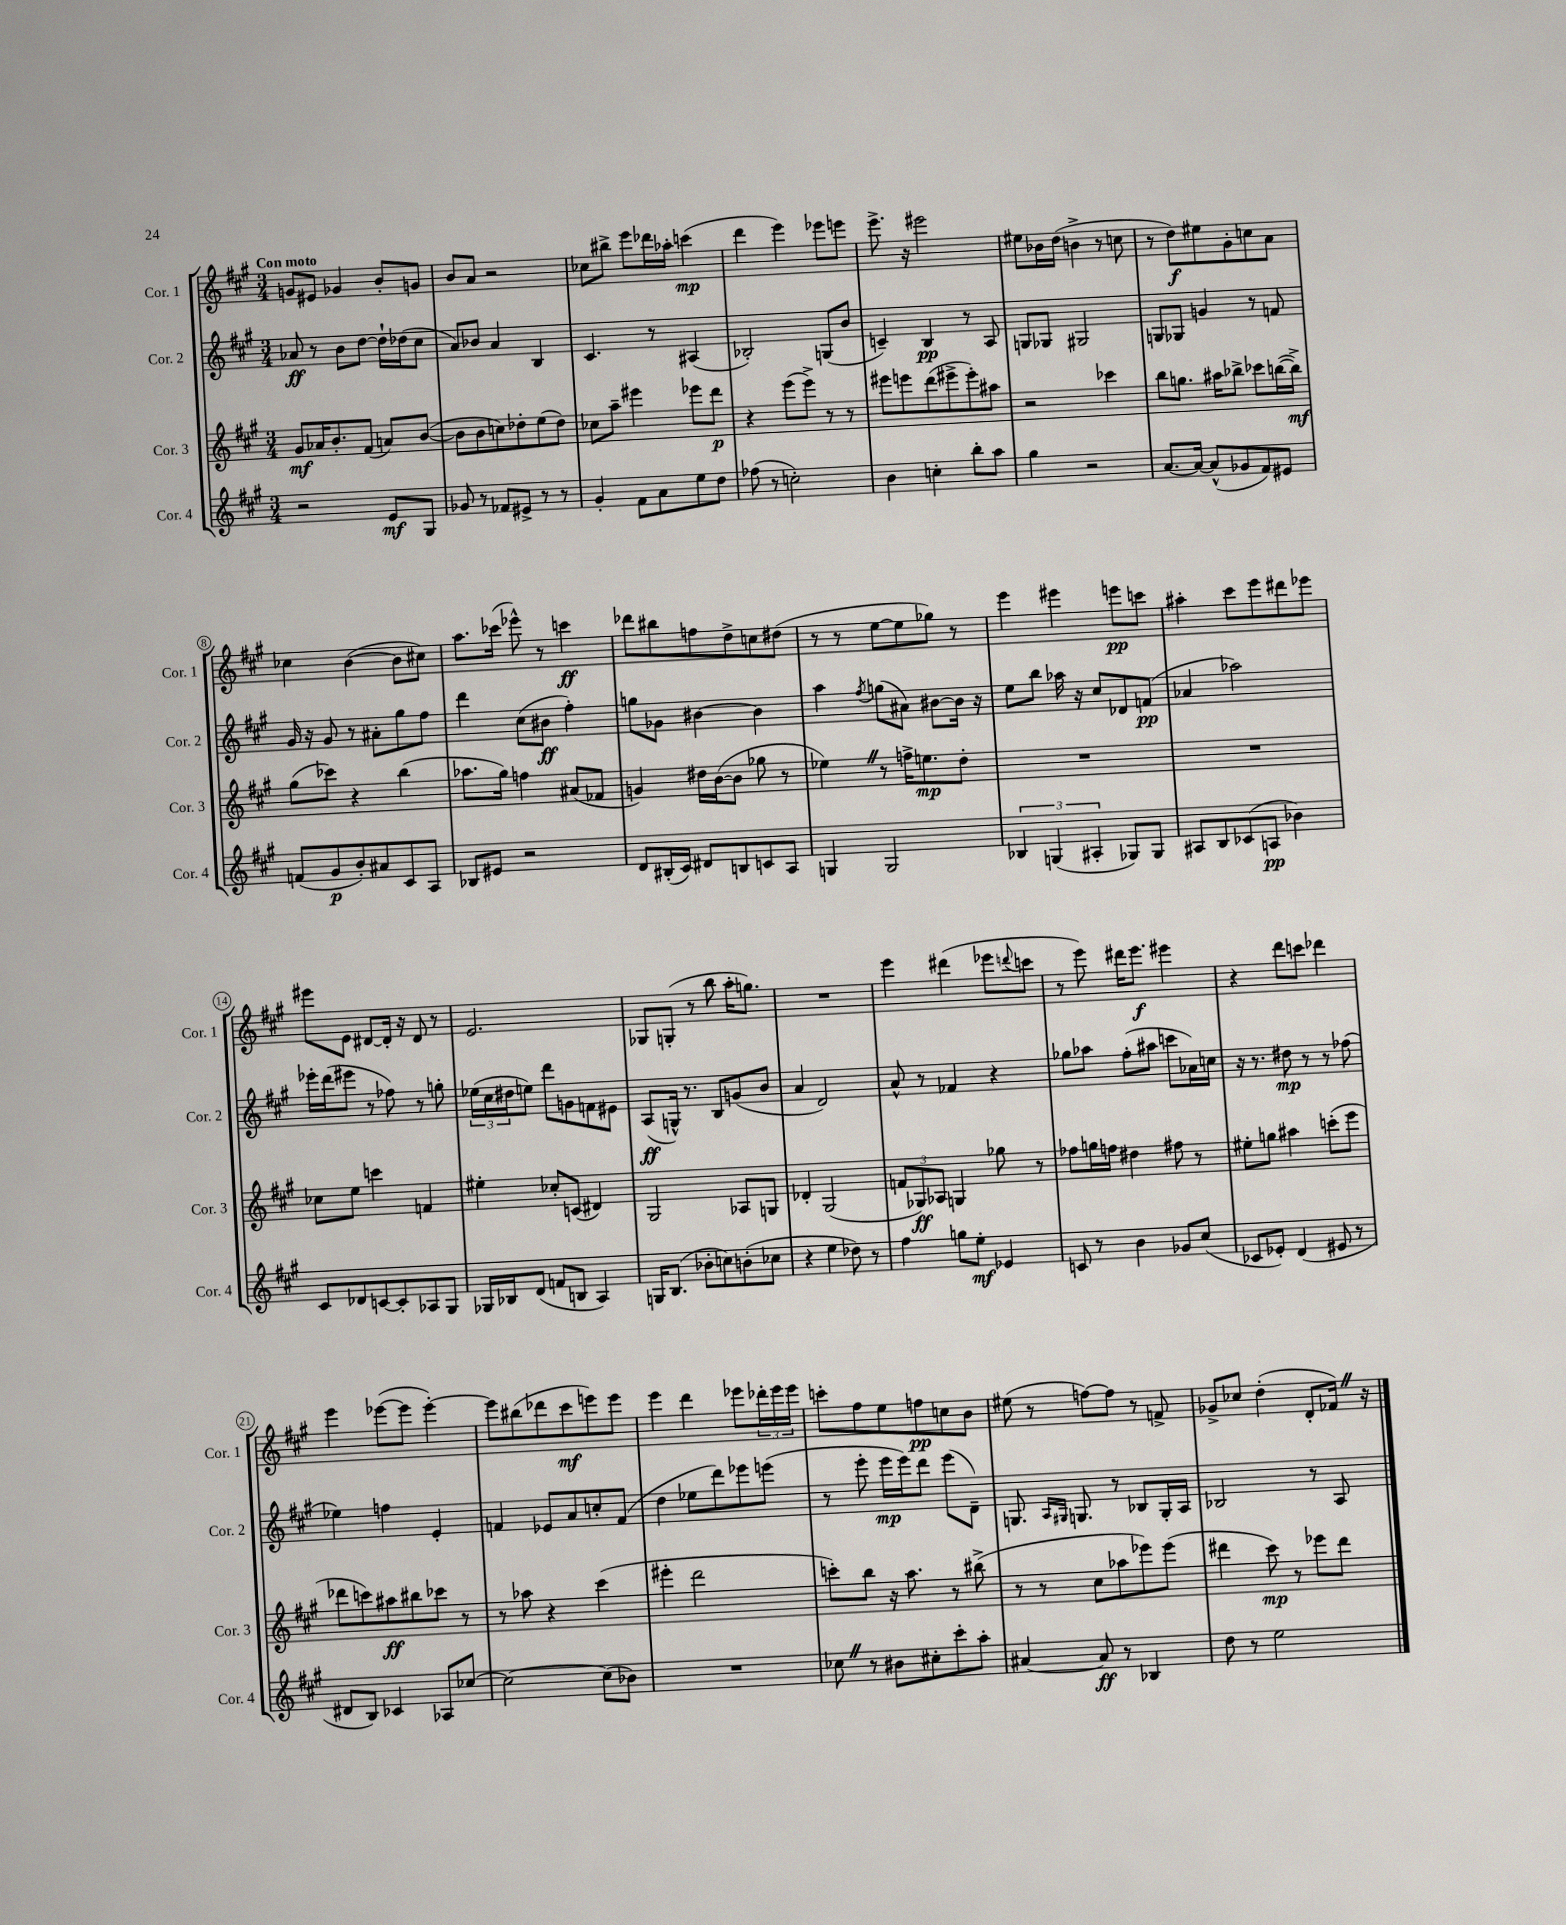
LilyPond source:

<<
\new StaffGroup <<
\new Staff = "s0" \with { instrumentName = "Cor. 1" shortInstrumentName = "Cor. 1" } {
    \clef treble \key a \major \numericTimeSignature \time 3/4 \tempo "Con moto"
    g'8 eis'8 ges'4 b'8-. g'8 |
    b'8 a'8 r2 |
    ces''8 bis''8-> e'''8 des'''16 aes''16-. c'''4\mp( |
    d'''4 e'''4) ees'''8 e'''8 |
    e'''8.-> r16 eis'''2 |
    eis''8 bes'16 d''16( b'4-> r8 c''8 |
    r8 d''8\f) eis''8 gis'8-. c''8 a'8 |
    ces''4 b'4~( b'8 cis''8) |
    a''8. ces'''16( ees'''8-^) r8 c'''4\ff |
    des'''8 bis''8 f''8 d''8-> c''8 dis''8( |
    r8 r8 e''8~ e''8 ges''8) r8 |
    e'''4 eis'''4 e'''8\pp c'''8 |
    ais''4-. cis'''8 e'''8 dis'''8 ees'''8 |
    eis'''8 e'8 dis'8~ dis'16-. r16 dis'8 r8 |
    e'2. |
    ges8 g8-.( r8 b''8 a''16-. g''8.) |
    R2. |
    e'''4 dis'''4( ees'''8 \appoggiatura { d'''8 } c'''8 |
    r8 e'''8) dis'''16 e'''8.\f eis'''4 |
    r4 d'''8 c'''8 des'''4 |
    e'''4 ees'''8~( ees'''8 ees'''4~-.) |
    ees'''8 bis''8( des'''8 cis'''8\mf e'''8) e'''8 |
    e'''4 d'''4 ees'''8 \tuplet 3/2 { des'''16-. ees'''16 ees'''16 } |
    c'''8-. fis''8 e''8 f''8\pp c''8 b'8 |
    eis''8( r8 f''8~) f''8 r8 f'8-> |
    ges'8-> ces''8 d''4-.( d'8-. fes'16) \once \override BreathingSign.text = \markup { \musicglyph "scripts.caesura.straight" } \breathe r16 \bar "|." |
}
\new Staff = "s1" \with { instrumentName = "Cor. 2" shortInstrumentName = "Cor. 2" } {
    \clef treble \key a \major \numericTimeSignature \time 3/4
    aes'8\ff r8 b'8 d''8~ d''16-! des''16( cis''8 |
    a'8) bes'8 a'4 b4 |
    cis'4. r8 ais4( |
    bes2-.) g8( b'8 |
    c'4--) b4\pp r8 a8 |
    g8 ges8 gis2 |
    g8 ges8 g'4 r8 f'8 |
    gis'16 r16 gis'8 r8 ais'8-. gis''8 fis''8 |
    d'''4 cis''8( bis'8\ff fis''4-.) |
    g''8 ges'8 bis'4~ bis'4 |
    a''4 \acciaccatura { fis''8 } g''8( ais'8) bis'8~ bis'16 r16 |
    e''8 b''8 aes''16 r16 cis''8 des'8 f'8\pp( |
    aes'4 aes''2) |
    ees'''16-. d'''16( eis'''8 r8 fes''8) r8 g''8-. |
    \tuplet 3/2 { ees''16( cis''16 dis''16 } e''8) d'''8 g'8 f'8 eis'8 |
    a8\ff( g16-^) r8. b8 g'8( b'8 |
    a'4 d'2) |
    a'8-^ r8 fes'4 r4 |
    ges''8 aes''8 fis''8-.( ais''8 c'''8 aes'16) c''16 |
    r16 r8. dis''8\mp r8 r8 fes''8( |
    ees''4) f''4 e'4-. |
    f'4 ees'8 a'8 c''8-. f'8( |
    d''4 ees''8 d'''8) ees'''8 e'''8( |
    r8 e'''8-. e'''16\mp e'''16) d'''8 e'''8( d'8--) |
    g8. \grace { a16 gis16 } g8. r8 bes8 g16-. a16 |
    bes2 r8 a8 \bar "|." |
}
\new Staff = "s2" \with { instrumentName = "Cor. 3" shortInstrumentName = "Cor. 3" } {
    \clef treble \key a \major \numericTimeSignature \time 3/4
    gis'8\mf aes'16 b'8.-. fis'8( a'8) b'8~( |
    b'8 b'8 c''8) des''8-. e''8( des''8) |
    ces''8 a''8-- eis'''4 ees'''8 d'''8\p |
    r4 e'''8( e'''8->) r8 r8 |
    eis'''8 e'''8 d'''8( eis'''8-> eis'''8-.) ais''8 |
    r2 ces'''4 |
    b''8 g''8. ais''16 bes''8-> ces'''8 b''16~( b''16->\mf) |
    gis''8( ces'''8) r4 b''4( |
    aes''8. gis''16) f''4 ais'8( fes'8 |
    g'4) dis''16 b'16~( b'8 ges''8 r8 |
    ees''4) \once \override BreathingSign.text = \markup { \musicglyph "scripts.caesura.straight" } \breathe r8 f''16-> e''8.\mp d''8-. |
    R2. |
    R2. |
    ces''8 e''8 c'''4 f'4 |
    eis''4-. ces''8-. c'8( dis'4) |
    gis2 aes8 g8 |
    des'4-. gis2( |
    \tuplet 3/2 { f'8 ges8\ff) aes8 } g4 ges''8 r8 |
    fes''8 g''16 f''16 dis''4 fis''8 r8 |
    eis''8-. g''8 ais''4 c'''8-.( e'''8 |
    des'''8 c'''8) ais''8\ff bis''8 ces'''8 r8 |
    r8 aes''8 r4 cis'''4( |
    eis'''4-. d'''2 |
    c'''8-.) b''8 r16 a''8. r8 bis''8->( |
    r8 r8 cis''8 aes''8 ees'''8) ees'''8( |
    dis'''4 cis'''8\mp) r8 ees'''8 dis'''8 \bar "|." |
}
\new Staff = "s3" \with { instrumentName = "Cor. 4" shortInstrumentName = "Cor. 4" } {
    \clef treble \key a \major \numericTimeSignature \time 3/4
    r2 e'8\mf gis8 |
    ges'8 r8 fes'8 eis'8-> r8 r8 |
    gis'4-. fis'8 a'8 e''8 d''8 |
    fes''8( r8 c''2-.) |
    b'4 c''4-. b''8-. a''8 |
    gis''4 r2 |
    a'8.~ a'16~ a'8-^( ges'8 fis'8) eis'8 |
    f'8( gis'8\p b'8-.) ais'8 cis'8 a8 |
    bes8 eis'8 r2 |
    d'8 bis16-.( cis'16) dis'8 b8 c'8 a8 |
    g4 g2 |
    \tuplet 3/2 { bes4 g4( ais4-. } ges8) ges8 |
    ais8 b8 ces'8( a8\pp bes'4) |
    cis'8 des'8 c'8~ c'8-. aes8 gis8 |
    ges16 bes16 d'8( f'8 b8 a4) |
    g16 b8.( bes'8-. c''8) b'8-.( ces''8 |
    r4 e''4 des''8) r8 |
    fis''4 g''8 e''8-.\mf ees'4 |
    c'8 r8 b'4 ges'8 cis''8( |
    ces'8 ees'8-.) d'4( eis'8 r8 |
    dis'8 b8) ces'4 aes8 ces''8~ |
    ces''2~ ces''8( bes'8) |
    R2. |
    ces''8 \once \override BreathingSign.text = \markup { \musicglyph "scripts.caesura.straight" } \breathe r8 bis'8 cis''8-. cis'''8-. a''8-. |
    ais'4~ ais'8\ff r8 bes4 |
    d''8 r8 e''2 \bar "|." |
}
>>
>>
\layout { \context { \Score \override BarNumber.stencil = #(make-stencil-circler 0.1 0.3 ly:text-interface::print) } }
